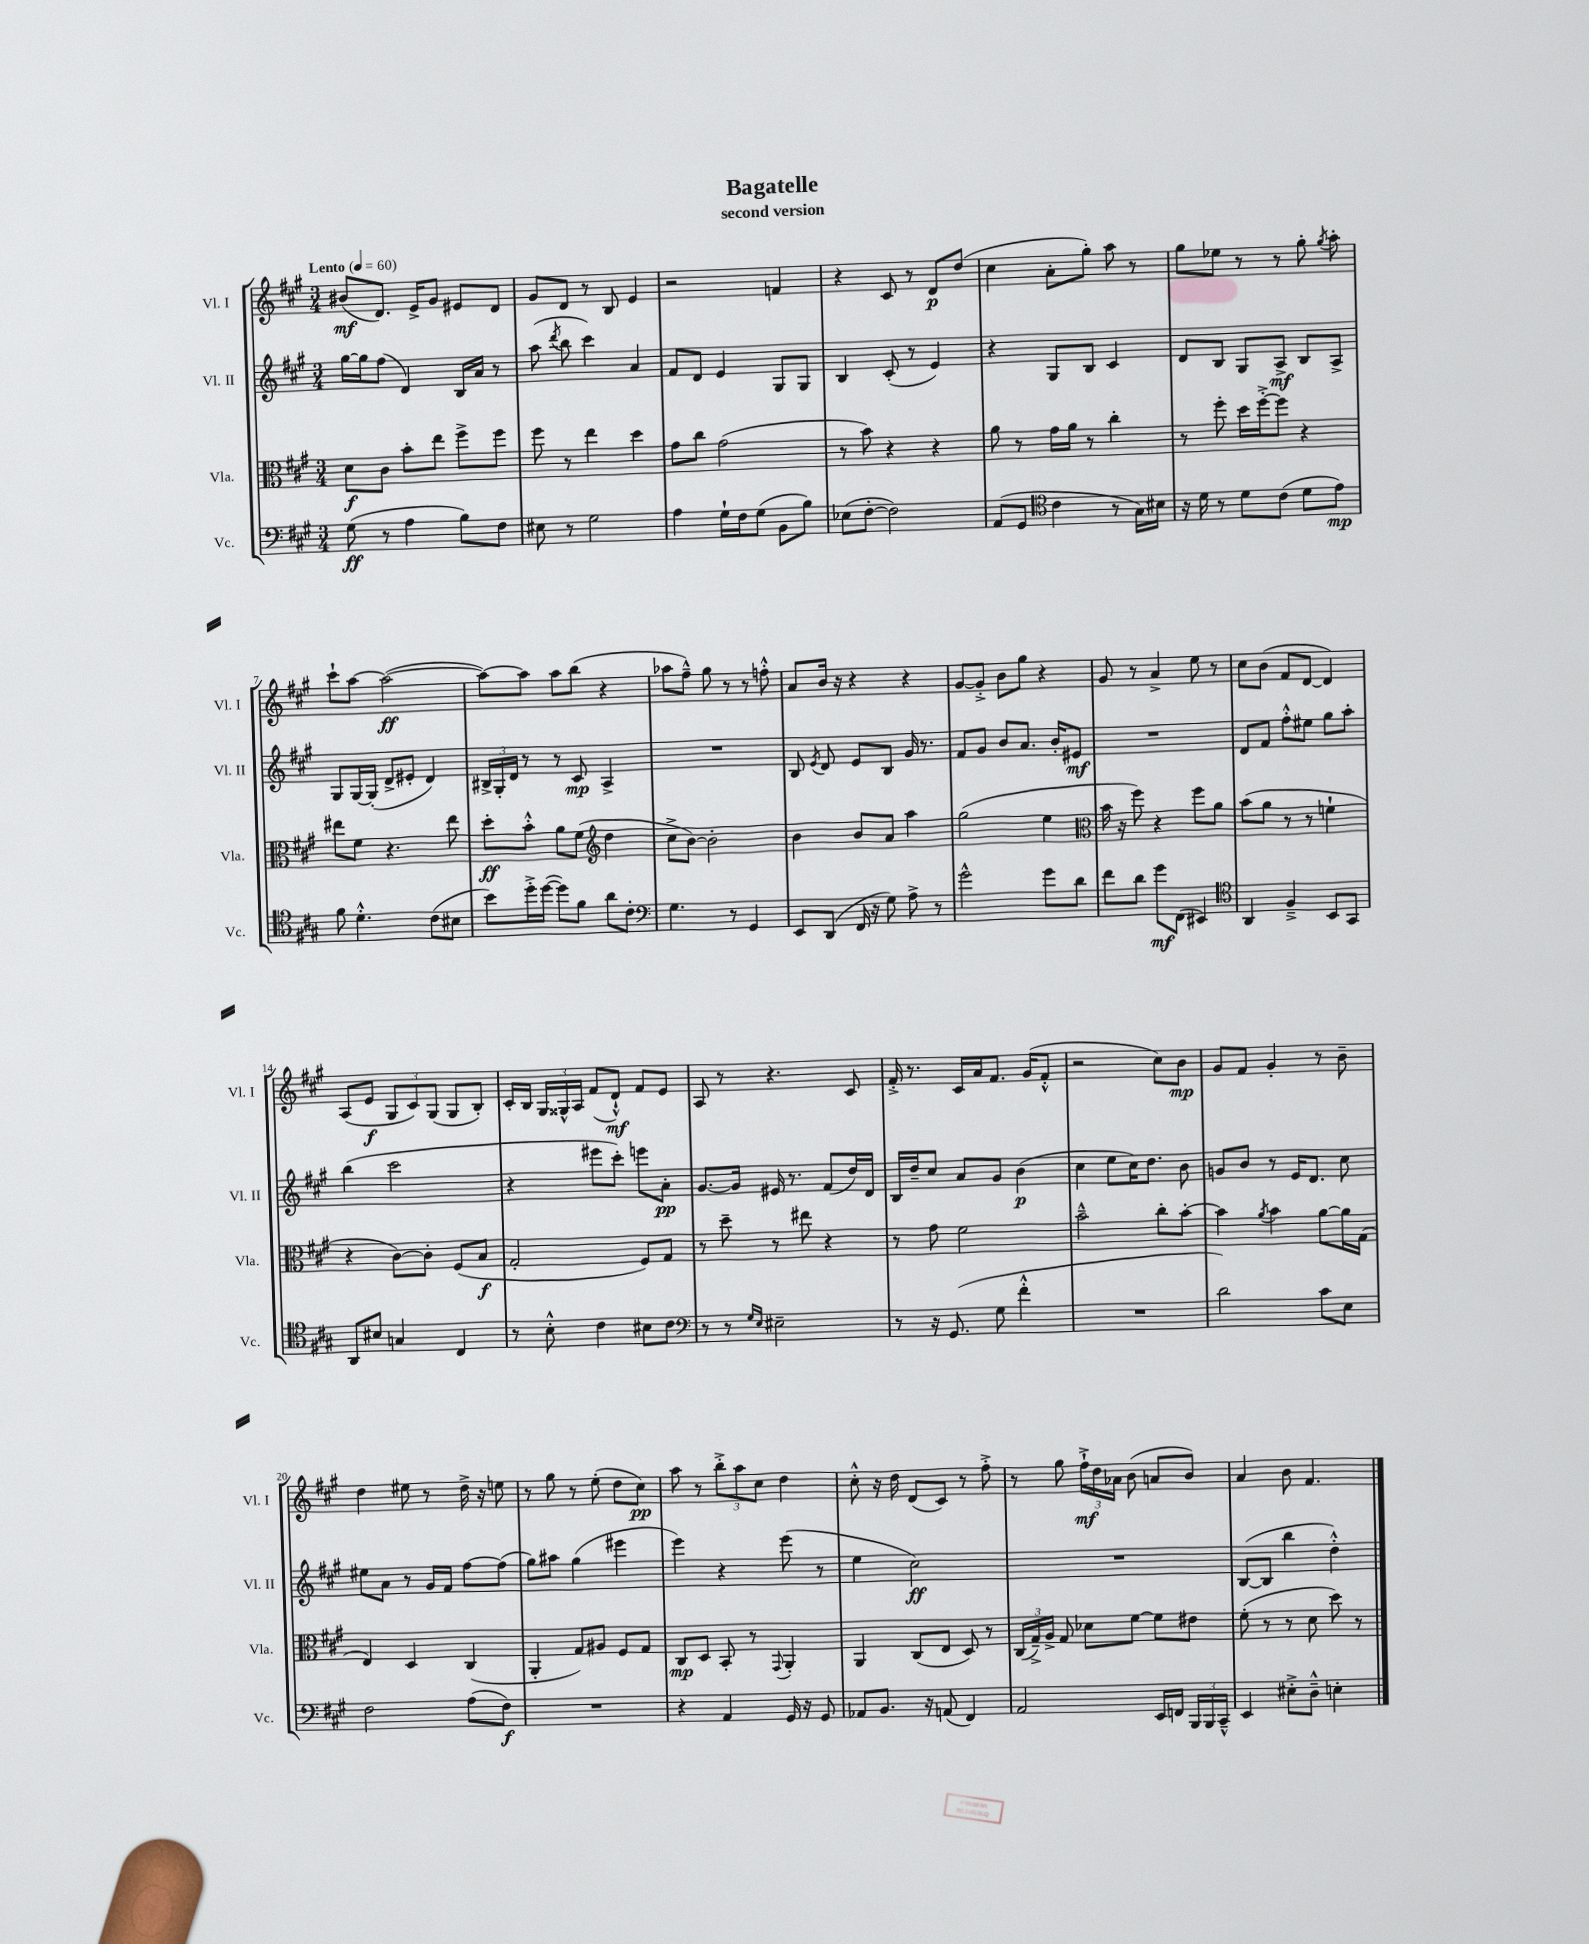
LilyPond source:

\header { title = "Bagatelle" subtitle = "second version" }
<<
\new StaffGroup <<
\new Staff = "s0" \with { instrumentName = "Vl. I" shortInstrumentName = "Vl. I" } {
    \clef treble \key a \major \numericTimeSignature \time 3/4 \tempo "Lento" 4 = 60
    \autoBeamOff bis'8[\mf( d'8.]) e'16[-> gis'8] eis'8[ d'8] |
    gis'8[ d'8] r8 b8 e'4 |
    r2 f'4 |
    r4 cis'8 r8 d'8[\p d''8]( |
    cis''4 a'8[-. gis''8]-.) a''8 r8 |
    gis''8[ ees''8] r8 r8 gis''8-. \acciaccatura { gis''8 } a''8-. |
    cis'''8[-! a''8]~ a''2~\ff( |
    a''8[~) a''8] a''8[ b''8]( r4 |
    aes''8[ fis''8]---^) gis''8 r8 r8 f''8-.-^ |
    a'8[ b'16] r16 r4 r4 |
    gis'8[~ gis'8]-.-> b'8[ gis''8] r4 |
    gis'8 r8 a'4-> e''8 r8 |
    cis''8[ b'8]( fis'8[ d'8]~ d'4) |
    a8[( e'8]\f \tuplet 3/2 { gis8[ cis'8) gis8]( } gis8[ b8]-.) |
    cis'16[-. b16] \tuplet 3/2 { gis16[ gisis16-^ a16] } fis'8[( d'8]-!-^\mf) fis'8[ e'8] |
    a8 r8 r4. cis'8 |
    fis'16-.-> r8. cis'16[ a'16 fis'8.] gis'16[( fis'8]-.-^ |
    r2 cis''8[) b'8]\mp |
    gis'8[ fis'8] gis'4-. r8 b'8-- |
    d''4 eis''8 r8 d''16-> r16 e''8 |
    r8 gis''8 r8 e''8-.( d''8[ cis''8]\pp) |
    a''8 r8 \tuplet 3/2 { b''8[-.-> a''8 cis''8] } d''4 |
    cis''8-.-^ r16 d''16 d'8[( cis'8]) r8 fis''8-.-> |
    r8 gis''8 \tuplet 3/2 { fis''16[-!->\mf d''16 aes'16] } b'8( a'8[ b'8]) |
    a'4 b'8 fis'4. \bar "|." |
}
\new Staff = "s1" \with { instrumentName = "Vl. II" shortInstrumentName = "Vl. II" } {
    \clef treble \key a \major \numericTimeSignature \time 3/4
    \autoBeamOff gis''16[~ gis''16 fis''8]( d'4) b16[ a'16] r8 |
    a''8( \acciaccatura { d'''8 } b''8 cis'''4) a'4 |
    fis'8[ d'8] e'4 gis8[ gis8] |
    b4 cis'8-.( r8 e'4) |
    r4 gis8[ b8] cis'4 |
    d'8[ b8] gis8[ a8]->\mf b8[ a8]-> |
    gis8[ gis16~ gis16]-.( d'8[-> eis'8]-. d'4) |
    \tuplet 3/2 { bis16[-> gis16-. d'16] } r8 r8 cis'8\mp a4-> |
    R2. |
    b8 \acciaccatura { e'8 } d'8 e'8[ b8] gis'16 r8. |
    fis'8[ gis'8] b'8[ a'8.] b'16[-. eis'8]\mf |
    R2. |
    d'8[ fis'8] fis''8[-.-^ eis''8] gis''8[ a''8]-. |
    b''4( cis'''2 |
    r4 eis'''8[ cis'''8]-.) e'''8[ a'8]-.\pp |
    gis'8.[~ gis'16] eis'16 r8. fis'8[( d''16) d'16] |
    b16[ d''16-- cis''8] a'8[ gis'8] b'4\p( |
    cis''4 e''8[ cis''16) d''8.] b'8 |
    g'8[ b'8] r8 e'16[ d'8.] cis''8 |
    eis''8[ a'8] r8 gis'16[ fis'16] fis''8[~ fis''8]( |
    gis''8[) ais''8] gis''4( eis'''4 |
    e'''4) r4 e'''8( r8 |
    e''4 cis''2\ff) |
    R2. |
    b8[~( b8] b''4 d''4-.-^) \bar "|." |
}
\new Staff = "s2" \with { instrumentName = "Vla." shortInstrumentName = "Vla." } {
    \clef alto \key a \major \numericTimeSignature \time 3/4
    \autoBeamOff d'8[\f cis'8] b'8[-. e''8] fis''8[-> fis''8] |
    fis''8 r8 e''4 d''4 |
    gis'8[ cis''8] gis'2( |
    r8 b'8) r4 r4 |
    a'8 r8 gis'16[ a'16] r8 cis''4-. |
    r8 fis''8-. d''16[ fis''16~-.-> fis''8] r4 |
    eis''8[ fis'8] r4. eis''8 |
    d''8[-.\ff b'8]-.-^ a'8[ fis'8]( \clef treble d''4 |
    cis''8[-> b'8]~) b'2-. |
    b'4 b'8[ a'8] a''4 |
    gis''2( e''4 |
    \clef alto b'16 r16 fis''8) r4 fis''8[ a'8] |
    b'8[( a'8] r8 r8 f'4-! |
    r4 cis'8[~) cis'8]-. fis8[( b8]\f |
    gis2-. fis8[) gis8] |
    r8 d''8-- r8 eis''8 r4 |
    r8 gis'8 fis'2 |
    b'2---^ cis''8[-. b'8]~-. |
    b'4 \acciaccatura { a'8 } b'4 a'8[~ a'16 gis16]( |
    e4) d4 cis4( |
    a,4-. gis8[) ais8] fis8[ gis8] |
    cis8[\mp d8] b,8-. r8 \appoggiatura { gis,8 } a,4-. |
    a,4 cis8[( e8] d8) r8 |
    \tuplet 3/2 { cis16[( gis16--->) a16]-> } gis8 des'8[ fis'8]~ fis'8[ eis'8] |
    fis'8-.( r8 r8 d'8 d''8) r8 \bar "|." |
}
\new Staff = "s3" \with { instrumentName = "Vc." shortInstrumentName = "Vc." } {
    \clef bass \key a \major \numericTimeSignature \time 3/4
    \autoBeamOff gis8\ff( r8 a4 b8[) fis8] |
    eis8 r8 gis2 |
    a4 gis16[-! fis16 gis8]( b,8[ b8]) |
    ees8[( fis8]~-. fis2) |
    a,8[( gis,8] \clef tenor cis'4 r8 gis16[) bis16] |
    r16 d'16 r8 d'8[ cis'8]( d'8[ e'8]\mp) |
    fis'8 d'4.-.-^ cis'8[( bis8] |
    b'8[) d''16-.-> d''16]~( d''8[) fis'8] a'8[ cis'8]-. |
    \clef bass gis4. r8 gis,4 |
    e,8[ d,8]( fis,16 r16 gis8) a8-> r8 |
    gis'2-^ gis'8[ d'8] |
    fis'8[ d'8] gis'8[\mf fis,8]( eis,4) |
    \clef tenor a,4 fis4---> b,8[ gis,8] |
    a,8[ bis8] g4 cis4 |
    r8 b8-.-^ cis'4 bis8[ cis'8] |
    \clef bass r8 r8 \grace { gis16[ e16] } eis2-- |
    r8 r16 gis,8.( gis8 fis'4-.-^ |
    R2. |
    d'2) cis'8[ e8] |
    fis2 a8[( fis8]\f) |
    R2. |
    r4 a,4 gis,16 r16 gis,8 |
    aes,8[ b,8.] r16 a,8( fis,4) |
    a,2 e,16[ f,16] \tuplet 3/2 { b,,16[ b,,16 cis,16]---^ } |
    e,4 eis8[-.-> d8]---^ e4-. \bar "|." |
}
>>
>>
